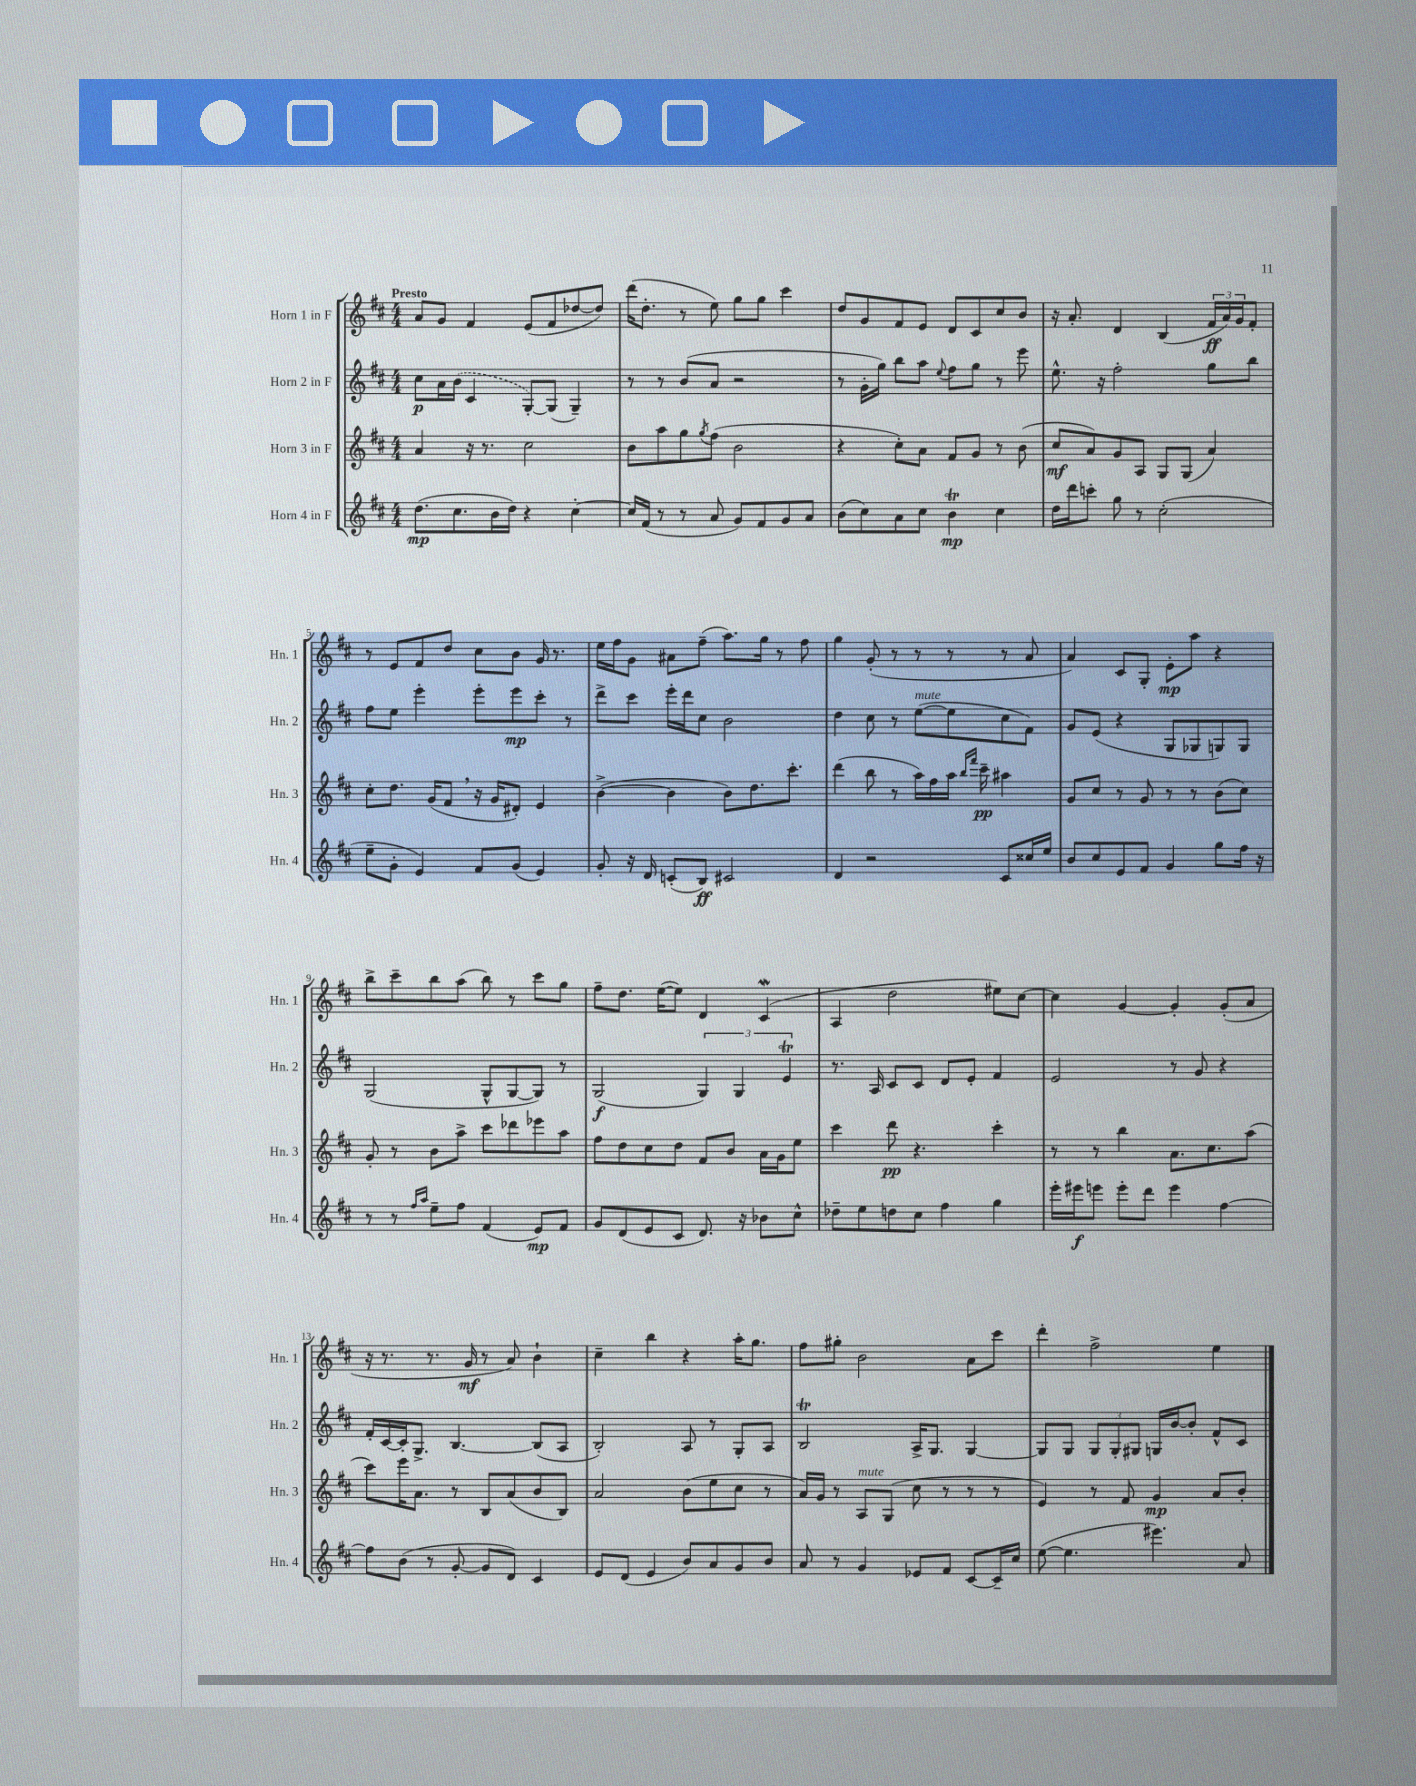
<<
\new StaffGroup <<
\new Staff = "s0" \with { instrumentName = "Horn 1 in F" shortInstrumentName = "Hn. 1" } {
    \clef treble \key d \major \numericTimeSignature \time 4/4 \tempo "Presto"
    a'8 g'8 fis'4 e'8( fis'8 des''8~ des''8) |
    d'''16( d''8.-. r8 e''8) g''8 g''8 cis'''4 |
    d''8 g'8 fis'8 e'8 d'8 cis'8 cis''8 b'8 |
    r16 a'8.-. d'4 b4( \tuplet 3/2 { fis'16\ff a'16) g'16 } fis'8-. |
    r8 e'8 fis'8 d''8 cis''8 b'8 g'16 r8. |
    e''16 fis''16 g'8 ais'8 fis''8--( a''8.) g''16 r8 fis''8 |
    g''4 g'8-.( r8 r8 r8 r8 a'8 |
    a'4) cis'8 g8-. e'8-.\mp a''8 r4 |
    b''8-> cis'''8-- b''8 a''8( b''8) r8 cis'''8 g''8 |
    fis''8-- d''8. e''16~( e''8) d'4 cis'4\mordent( |
    a4 d''2 eis''8) cis''8~ |
    cis''4 g'4~ g'4-. g'8-.( a'8 |
    r16 r8. r8. g'16\mf r8 a'8) b'4-! |
    cis''4-- b''4 r4 a''16-. g''8. |
    fis''8 gis''8-. b'2 a'8 cis'''8 |
    d'''4-. fis''2-> e''4 \bar "|." |
}
\new Staff = "s1" \with { instrumentName = "Horn 2 in F" shortInstrumentName = "Hn. 2" } {
    \clef treble \key d \major \numericTimeSignature \time 4/4
    cis''8\p a'16 \once \slurDashed b'16( cis'4 g8~-.) g8( g4--) |
    r8 r8 b'8( a'8 r2 |
    r8 g'16-. g''16) b''8 a''8 \appoggiatura { e''8 } fis''8 g''8 r8 e'''8 |
    e''8.-^ r16 fis''2-. g''8 b''8 |
    fis''8 e''8 e'''4-. e'''8-. e'''8\mp cis'''8-. r8 |
    d'''8-> cis'''8 e'''16-. d'''16 cis''8 b'2 |
    d''4 cis''8 r8 e''8~^\markup { \italic "mute" }( e''8 cis''8 fis'8) |
    g'8 e'8( r4 g8 ges8 g8) g8 |
    g2( g8-^ g8~ g8) r8 |
    g2\f( \tuplet 3/2 { g4) g4 e'4\trill } |
    r8. a16 cis'8 cis'8 d'8 e'8-. fis'4 |
    e'2 r8 g'8 r4 |
    fis'16-. cis'16~ cis'16-. g8.-> b4.~ b8( a8 |
    b2-.) a8 r8 g8-. a8 |
    b2\trill a16-> g8. g4~ |
    g8 g8 \tuplet 3/2 { g8 g8-. gis8 } g16 b'16~ b'8-. fis'8-^ cis'8 \bar "|." |
}
\new Staff = "s2" \with { instrumentName = "Horn 3 in F" shortInstrumentName = "Hn. 3" } {
    \clef treble \key d \major \numericTimeSignature \time 4/4
    a'4 r16 r8. cis''2 |
    b'8 a''8 g''8 \acciaccatura { g''8 } fis''8( b'2 |
    r4 cis''8-.) a'8 fis'8 g'8 r8 b'8( |
    cis''8\mf a'8) g'8 a8 g8 g8( a'4) |
    cis''8-. d''8. g'16( fis'8 \breathe r16 g'16 dis'8-.) e'4 |
    b'4~->( b'4 b'8) d''8. cis'''8.-. |
    d'''4( b''8 r8 a''16) fis''16 a''16 \grace { b''16 fis'''16 } cis'''16--\pp ais''4 |
    g'8 cis''8 r8 g'8 r8 r8 b'8( cis''8) |
    g'8-. r8 b'8 a''8-> cis'''8 des'''8 ees'''8 a''8 |
    fis''8 d''8 cis''8 d''8 fis'8 b'8 a'16 g'16 e''8 |
    cis'''4 d'''8\pp r4. cis'''4-. |
    r8 r8 b''4 a'8. cis''8. a''8( |
    cis'''8) e'''16 a'8. r8 b8 a'8( b'8 b8) |
    a'2 b'8( e''8 cis''8 r8 |
    a'16) g'16 r8 a8^\markup { \italic "mute" } g8( cis''8 r8 r8 r8 |
    e'4) r8 fis'8 g'4\mp a'8 b'8-. \bar "|." |
}
\new Staff = "s3" \with { instrumentName = "Horn 4 in F" shortInstrumentName = "Hn. 4" } {
    \clef treble \key d \major \numericTimeSignature \time 4/4
    d''8.\mp( cis''8. b'16 d''16) r4 cis''4~-. |
    cis''16 fis'16( r8 r8 a'8 g'8) fis'8 g'8 a'8 |
    b'8( cis''8) a'8 cis''8 b'4\trill\mp cis''4 |
    d''16 d'''16 c'''8-. g''8 r8 cis''2-.( |
    e''8-- g'8-. e'4) fis'8 g'8( e'4) |
    g'8-. r16 d'16 c'8-.( b8\ff) cis'2 |
    d'4 r2 cis'8 cisis''16 e''16 |
    b'8 cis''8 e'8 fis'8 g'4 g''8 fis''16 r16 |
    r8 r8 \grace { fis''16 a''16 } e''8-- fis''8 fis'4( e'8\mp) fis'8 |
    g'8 d'8( e'8 cis'8 d'8.) r16 bes'8 cis''8-^ |
    des''8-- e''8 d''8 cis''8 fis''4 g''4 |
    e'''16-. eis'''16\f e'''8 e'''8-. d'''8 e'''4 fis''4~ |
    fis''8 b'8( r8 g'8~-. g'8 d'8) cis'4 |
    e'8 d'8( e'4 b'8) a'8 g'8 b'8 |
    a'8 r8 g'4 ees'8 fis'8 cis'8~ cis'16-- cis''16 |
    e''8~( e''4. eis'''4.) a'8 \bar "|." |
}
>>
>>
